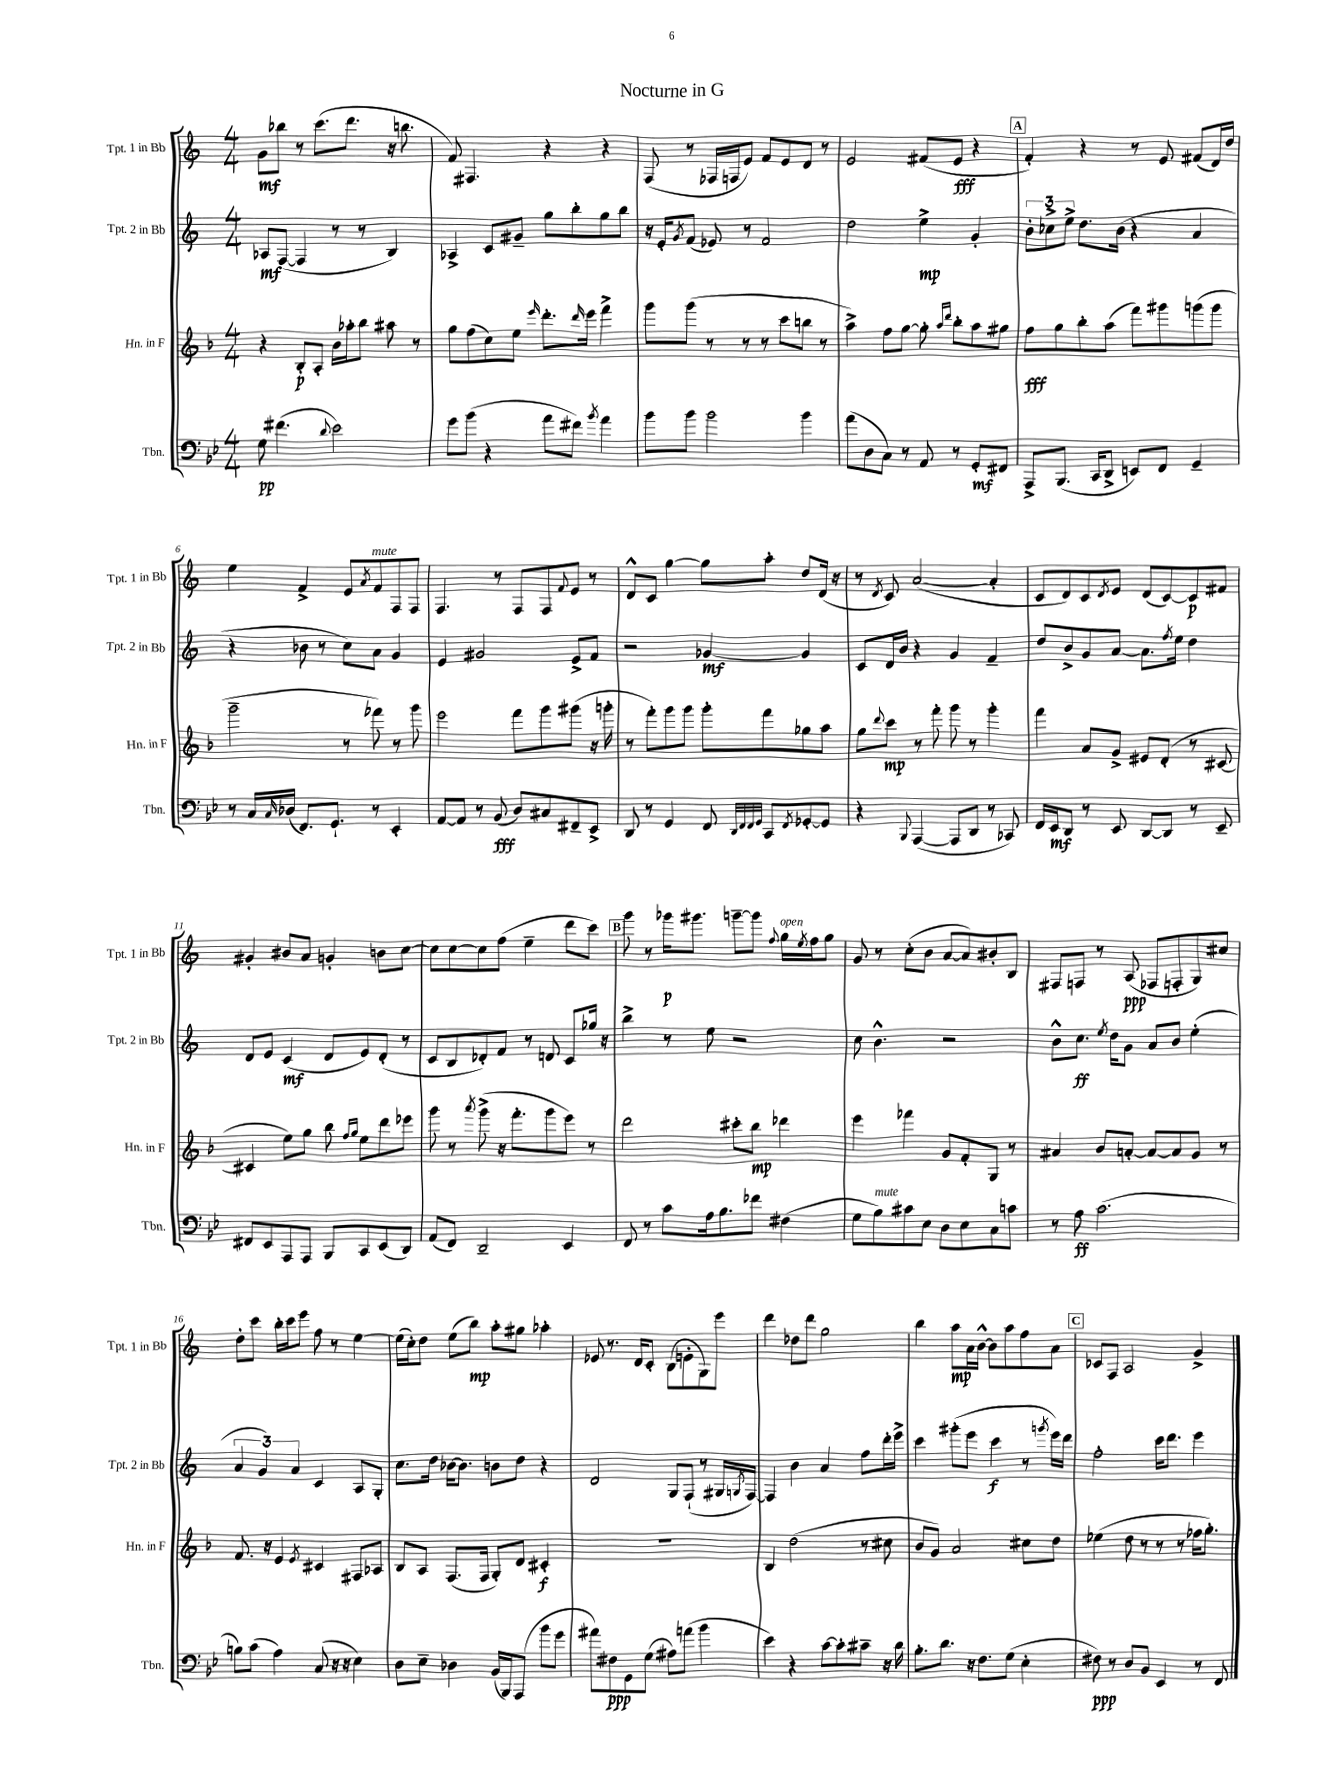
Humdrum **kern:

**kern	**kern	**kern	**kern
*staff4	*staff3	*staff2	*staff1
*clefF4	*clefG2	*clefG2	*clefG2
*k[b-e-]	*k[b-]	*k[]	*k[]
*M4/4	*M4/4	*M4/4	*M4/4
8G	4r	8A-	8g
(4.f#	.	([8F	8bb-
.	8B-'	4F]	8r
.	8A'	.	(8.ccc
8qqd	.	.	.
2e-)	16b-	8r	.
.	16aa-'	.	8.ddd
.	8bb-	8r	.
.	8aa#	4B)	16r
.	.	.	8.bb
.	8r	.	.
=	=	=	=
8g	8gg	4A-^	8f)
(8b-	(8ff	.	4.F#
4r	8cc)	8c	.
.	8ee	8g#~	.
.	16qqeee	.	.
8a	8.ddd'	8gg	4r
8f#)	.	8bb'	.
.	16qqddd	.	.
.	16eee	.	.
8qb-	.	.	.
4a	4fff^	8gg	4r
.	.	8bb	.
=	=	=	=
8b-	8ggg	16r	(8F
.	.	16e'	.
.	.	8qg	.
8b-	(8ggg	(8f	8r
2b-	8r	8e-)	16F-
.	.	.	16F
.	8r	8r	8e)
.	8r	2f	8f
.	8ccc	.	8e
4b-	8bb	.	8d
.	8r	.	8r
=	=	=	=
(8a	4aa^)	2dd	2e
8D	.	.	.
8C)	8ff	.	.
8r	[8gg	.	.
8AA	8gg']	4ee^	(8f#
.	16qqaa	.	.
.	16qqddd	.	.
8r	8bb-'	.	8e
8GG'	8aa	4g'	4r
8FF#	8gg#	.	.
=	=	=	=
8AAA^	8ff	12b'	4f')
.	.	12cc-^	.
(8.BBB-	8gg	.	.
.	.	12ee^	.
.	8bb-'	8.dd	4r
16CC	.	.	.
8DD^	(8aa	.	.
.	.	(16b	.
8EE)	8fff)	4r	8r
8FF	8ggg#	.	8e
4GG~	(8ggg	4a	(8f#
.	8ggg	.	16d)
.	.	.	16dd
=	=	=	=
8r	2ggg~	4r	4ee
16C	.	.	.
16qqC	.	.	.
(16D-	.	.	.
8.FF)	.	8b-	4f^
.	.	8r	.
8.GG`	.	.	.
.	8r	8cc)	8e
.	.	.	8qa
8r	8fff-)	8a	8f
4EE-'	8r	4g	8F
.	8ggg	.	8F
=	=	=	=
[8AA	2eee	4e	4.F
8AA]	.	.	.
8r	.	2g#	.
(8BB-	.	.	8r
8D)	8fff	.	8F
8C#	8ggg	.	8F
.	.	.	8qqf
8FF#~	(8ggg#	8e^	8e
8EE-^	16r	8f	8r
.	16ggg'	.	.
=	=	=	=
8DD	8r	2r	8d^^
8r	8fff')	.	8c
4GG	8ggg	.	[4gg
.	8ggg	.	.
8FF	8ggg'	[4g-	8gg]
32qqDD	.	.	.
32qqFF	.	.	.
32qqFF	.	.	.
32qqGG	.	.	.
8CC	8fff	.	8aa'
8qFF	.	.	.
[8GG-'	8gg-	4g-]	8dd
8GG-]	8aa	.	(16d
.	.	.	16r
=	=	=	=
4r	8gg	8c	8r
.	8qqddd	.	8qd
.	8ccc	16d	8c)
.	.	16b	.
8qqBBB-	.	.	.
([4AAA	8r	4r	([2a
.	8fff'	.	.
8AAA]	8ggg	4g	.
8DD	8r	.	.
8r	4ggg'	4f~	4a']
8CC-)	.	.	.
=	=	=	=
16FF	4fff	8dd	8c
16EE-	.	.	.
8DD	.	8b^	8d)
8r	8a	8g	8c
.	.	.	8qd
8EE-	8g^	[8a	8e
[8DD	8e#	8.a]	(8d
8DD]	(8d'	.	[8c)
.	.	8qff	.
.	.	16ee	.
8r	8r	4dd	8c]
8EE-~	[8c#	.	8f#
=	=	=	=
8FF#	4c#]	8d	4g#'
8EE-	.	8e	.
8AAA	8ee)	(4c	8b#
8AAA	8gg	.	8a
8BBB-	8bb-	8d	4g'
.	16qqff	.	.
.	16qqgg	.	.
8CC	8ee	8e)	.
(8EE-	8ddd	(8d'	8b
8DD)	8eee-	8r	[8cc
=	=	=	=
(8AA	8ggg	8c	8cc]
8FF)	8r	8B	[8cc
.	8qaaa	.	.
2DD~	(8ggg^	8d-')	8cc]
.	16r	8f	(8ff
.	8.fff'	.	.
.	.	8r	4ee~
.	8ggg	8d	.
4EE-	8eee)	8c	8ddd
.	8r	16gg-	8ccc)
.	.	16r	.
=	=	=	=
8FF	2ddd	4bb^	8ggg
8r	.	.	8r
8c	.	8r	16ggg-
.	.	.	8.ggg#
16A	.	8ee	.
8.B-	.	.	.
.	8ccc#'	2r	[8ggg~
8f-	8bb-	.	8ggg]
.	.	.	8qqff
(4F#	4ddd-	.	16gg
.	.	.	8qee
.	.	.	16ff
.	.	.	8gg
=	=	=	=
8G	4eee	8cc	8g
8B-)	.	4.b^^	8r
8c#	4fff-	.	(8cc'
8E-	.	.	8b
8D	8g	2r	[8a
8E-	8f'	.	8a])
8C	8G	.	8b#'
8c	8r	.	8B
=	=	=	=
8r	4a#	8b^^	8F#
8A	.	8.cc	8F
(2.c	8b-	.	8r
.	.	8qee	.
.	.	16dd	.
.	[8a'	8g	(8A
.	8a_	8a	8F-
.	8a]	8b	8F'
.	8g	(4ee'	8G)
.	8r	.	8cc#
=	=	=	=
8B)	8.f	6a	8dd'
(8c	.	.	8ccc
.	.	6g)	.
.	16r	.	.
4A)	4e	.	16bb'
.	.	.	16ccc
.	.	6a	.
.	.	.	8eee
.	8qe	.	.
(8C	4c#	4c	8ff
16r	.	.	8r
16r	.	.	.
4E-)	8F#	8A	[4ee
.	8A-	8G'	.
=	=	=	=
8D	8B-	8.cc	(16ee]
.	.	.	16cc')
8E-~	8A	.	8dd
.	.	16dd	.
4D-	(8.F	[16b-	(8ee
.	.	8.b-]	.
.	.	.	8bb)
.	16F	.	.
(16BB-	8G')	8b	8aa'
16BBB-)	.	.	.
(8AAA	8d	8dd	8gg#
8b-	4c#'	4r	4aa-'
8g	.	.	.
=	=	=	=
8a#)	1r	2d	8e-
8F#	.	.	8.r
8GG	.	.	.
.	.	.	16d
(8G	.	.	8c'
8A#)	.	8G	(8B
(8a	.	(8F`	8e'
4b-	.	8r	8G)
.	.	16G#	8eee
.	.	8qG	.
.	.	[16F)	.
=	=	=	=
4e-)	4B-	4F]	4ddd
4r	(2dd	4b	8dd-
.	.	.	8ddd
[8c	.	4a	2gg
8c']	.	.	.
8c#~	8r	8ff	.
16r	8cc#	16ddd'	.
16d	.	16eee^	.
=	=	=	=
8.B-'	8b-	4ccc	4bb
.	8g)	.	.
8.d	.	.	.
.	2a	(8ggg#'	8aa
16r	.	8eee	16a
8.F	.	.	[16b^^
.	.	4ccc	8b]
(8G	.	.	8aa
4E-'	8cc#	8r	8ff
.	.	8qggg	.
.	8dd	16eee)	8a
.	.	16ddd	.
=	=	=	=
8F#)	(4ee-	2ff'	8c-
8r	.	.	8F
8D	8dd	.	2A
8BB-	8r	.	.
4EE-	8r	16ccc	.
.	.	8.ddd	.
.	8r	.	.
8r	16ff-	4eee	4g^
.	8.gg')	.	.
8FF	.	.	.
==	==	==	==
*-	*-	*-	*-
